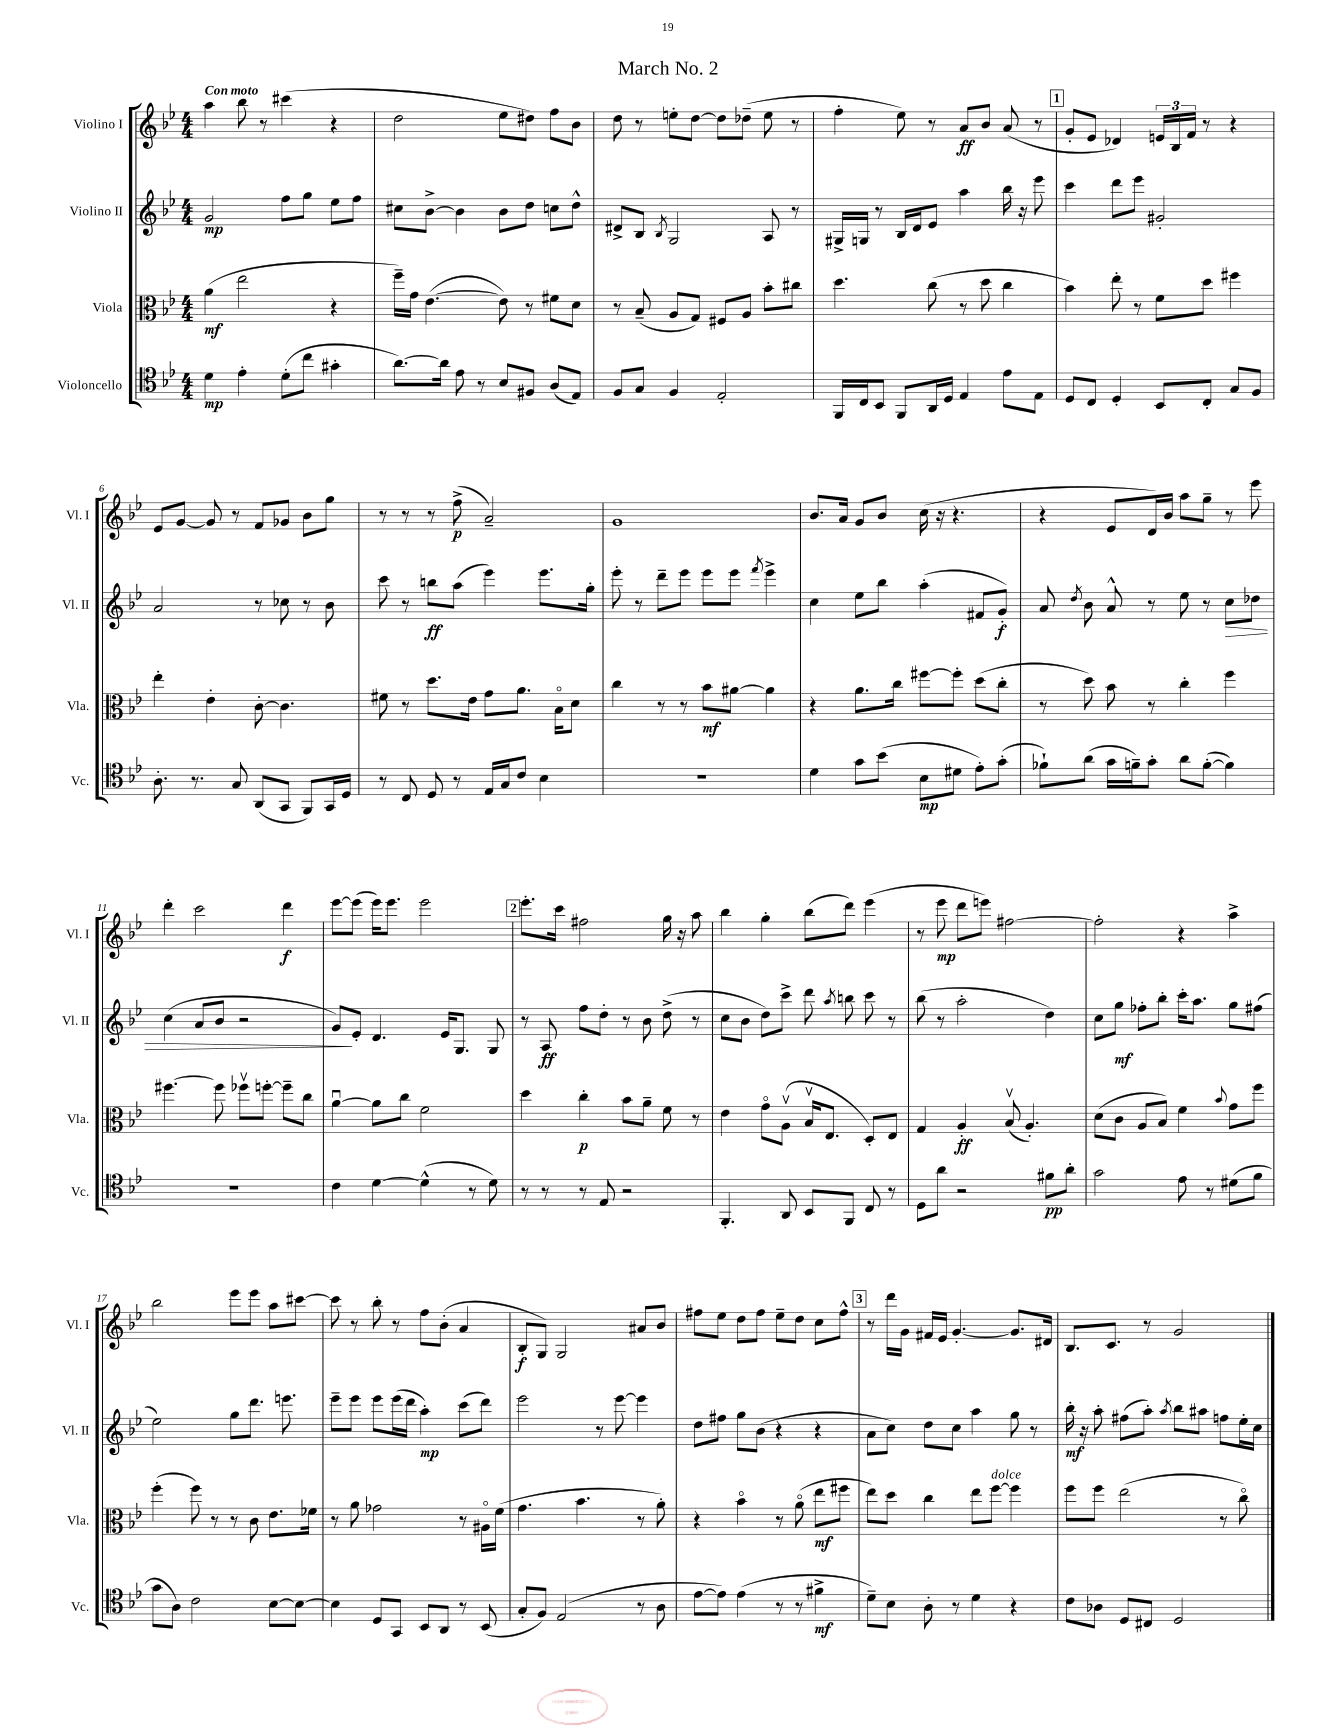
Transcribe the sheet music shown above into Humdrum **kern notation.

**kern	**kern	**kern	**kern
*staff4	*staff3	*staff2	*staff1
*clefC4	*clefC3	*clefG2	*clefG2
*k[b-e-]	*k[b-e-]	*k[b-e-]	*k[b-e-]
*M4/4	*M4/4	*M4/4	*M4/4
4d	(4a	2g	4aa
4e-'	2ee-	.	8bb-
.	.	.	8r
(8d'	.	8ff	(4ccc#
8cc	.	8gg	.
4g#'	4r	8ee-	4r
.	.	8ff	.
=	=	=	=
[8.a)	16ff~)	8cc#	2dd
.	16g	.	.
.	([4.e-	[8b-^	.
16a]	.	.	.
8e-	.	4b-]	.
8r	.	.	.
8B-	8e-])	8b-	8ee-
8F#	8r	8dd	8dd#)
(8A	8f#	8cc	8ff
8E-)	8d	8dd^^	8b-
=	=	=	=
8F	8r	8d#^	8dd
8G	(8B-~	8B-	8r
.	.	8qB-	.
4F	8A	2G	8ee'
.	8G)	.	[8dd
2E-'	8F#	.	8dd]
.	8A	.	(8dd-~
.	8b-'	8A	8ee
.	8cc#	8r	8r
=	=	=	=
16FF	4.dd	16G#^	4ff'
16C	.	16G	.
8BB-	.	8r	.
8FF	.	16B-	8ee-)
.	.	16d	.
16AA	(8cc	8e-	8r
16D	.	.	.
4E-	8r	4aa	8a
.	8dd	.	8b-
8e-	4cc	16bb-	(8a
.	.	16r	.
8E-	.	8eee-	8r
=	=	=	=
8D	4b-)	4ccc	8g'
8C	.	.	8e-
4D'	8ee-'	8ddd	4d-)
.	8r	8eee-	.
8BB-	8f	2g#'	24e
.	.	.	24B-
.	.	.	24f
8C'	8dd	.	8r
8G	4ff#	.	4r
8F	.	.	.
=	=	=	=
8.A'	4ee-'	2a	8e-
.	.	.	[8g
8.r	.	.	.
.	4e-'	.	8g]
8G	.	.	8r
(8AA	[8c'	8r	8f
8GG	4.c]	8cc-	8g-
8FF)	.	8r	8b-
16GG	.	8b-	8gg
16D	.	.	.
=	=	=	=
8r	8f#	8ccc	8r
8C	8r	8r	8r
8D	8.dd	8bb	8r
8r	.	(8aa	(8ff^
.	16e-	.	.
16E-	8g	4eee-)	2a~)
16G	.	.	.
8c	8.a	.	.
4B-	.	8.eee-	.
.	16B-o	.	.
.	8d	.	.
.	.	16gg'	.
=	=	=	=
1r	4cc	8eee-'	1g
.	.	8r	.
.	8r	8ddd~	.
.	8r	8eee-	.
.	8b-	8eee-	.
.	[8a#	8eee-	.
.	.	8qfff	.
.	4a#]	4eee-^	.
=	=	=	=
4d	4r	4cc	8.b-
.	.	.	16a
8g	8.a	8ee-	8g
(8b-	.	8bb-	8b-
.	16cc	.	.
8B-	[8ff#	(4aa'	(16cc
.	.	.	16r
8d#	8ff#']	.	4.r
8e-')	(8dd	8f#	.
(8g'	8cc'	8g')	.
=	=	=	=
8f-`)	8r	8a	4r
.	.	8qdd	.
(8a	8dd)	8b-	.
16g	8b-	8a^^	8e-
16f~)	.	.	.
8g'	8r	8r	16d)
.	.	.	16b-
8a	4cc'	8ee-	8aa
([8f'	.	8r	8gg~
4f])	4ff	8cc	8r
.	.	8dd-	8eee-
=	=	=	=
1r	[4.ff#	(4cc	4ddd'
.	.	8a	2ccc
.	8ff#]	8b-	.
.	8ff-v	2r	.
.	[8ff'	.	.
.	8ff~]	.	4ddd
.	8cc	.	.
=	=	=	=
4c	[4au	8g)	[8eee-
.	.	8e-'	(8eee-]
[4d	8a]	4.d	16eee-)
.	.	.	8.eee-
.	8cc	.	.
(4d^^]	2f	.	2eee-
.	.	16e-	.
.	.	8.G	.
8r	.	.	.
8d)	.	8G	.
=	=	=	=
8r	4dd	8r	8.eee-'
8r	.	8A	.
.	.	.	16ccc
8r	4cc'	8ff	2ff#
8E-	.	8dd'	.
2r	8b-	8r	.
.	8a~	8b-	.
.	8f	(8dd^	16gg
.	.	.	16r
.	8r	8r	8aa
=	=	=	=
4.FF'	4e-	8cc	4bb-
.	.	8b-	.
.	8go	8dd)	4gg'
8AA	(8Av	8ccc^	.
8BB-	16B-v	8ddd	(8bb-
.	8.E-	.	.
.	.	8qaa	.
8FF	.	8bb	8ddd)
8C	8D')	8ccc	(4eee-
8r	8E-	8r	.
=	=	=	=
8D	4G	(8bb-	8r
8a	.	8r	8eee-
2r	4A'	2aa'	8ddd
.	.	.	8eee)
.	(8B-v	.	[2ff#
.	4.A')	.	.
8f#	.	4dd)	.
8a'	.	.	.
=	=	=	=
2g	(8d	8cc	2ff#']
.	8c	8gg	.
.	8A	8ff-'	.
.	8B-)	8bb-'	.
8e-	4f	16ccc'	4r
.	.	8.aa	.
8r	.	.	.
.	8qqb-	.	.
(8d#	8g	8gg	4aa^
8f	8ff	(8ff#	.
=	=	=	=
8g	(4ff'	2ee-)	2bb-
8A)	.	.	.
2c	8ff)	.	.
.	8r	.	.
.	8r	8gg	8eee-
.	8c	8.ddd	8eee-
[8B-	8.e-	.	8aa
.	.	8.eee	.
8B-_	.	.	[8ccc#
.	16f-	.	.
=	=	=	=
4B-]	8r	8eee-~	8ccc#]
.	8a	8eee-	8r
8D	2g-	8eee-	8bb-'
8GG	.	(16eee-	8r
.	.	16ddd	.
8BB-	.	4aa')	8ff
8AA	.	.	(8b-'
8r	8r	(8ccc	4a
(8BB-	16A#o	8ddd)	.
.	(16f	.	.
=	=	=	=
8G'	4.g	2eee-	8B-'
8F)	.	.	8G)
(2E-	.	.	2G
.	4.b-	.	.
.	.	8r	.
.	.	[8eee-	.
8r	8r	4eee-]	8a#
8A	8a')	.	8b-
=	=	=	=
[8e-	4r	8dd	8ff#
8e-])	.	8ff#	8ee-
(4e-	4b-o	8gg	8dd
.	.	(8b-	8ff#
8r	8r	4r	8ee-~
8r	(8ao	.	8dd
4f#^	8ee-	4r	8cc
.	8ff#	.	8ff#^^
=	=	=	=
8d~)	8ee-)	8a	8r
8B-	8dd	8cc)	16ddd
.	.	.	16g
8A'	4cc	8dd	16f#
.	.	.	16e-
8r	.	8cc	[4.g'
4d	8ee-	4aa	.
.	[8ff	.	.
4r	4ff]	8gg	8.g]
.	.	8r	.
.	.	.	16d#
=	=	=	=
8c	8ff	16bb-'	8.B-
.	.	16r	.
8A-	8ff	8aa'	.
.	.	.	8.c
8D	(2ee-	(8ff#	.
8C#	.	8aa')	8r
.	.	8qaa	.
2D	.	8bb-	2g
.	.	8aa#	.
.	8r	8ff	.
.	8cco)	16ee-'	.
.	.	16cc	.
==	==	==	==
*-	*-	*-	*-
